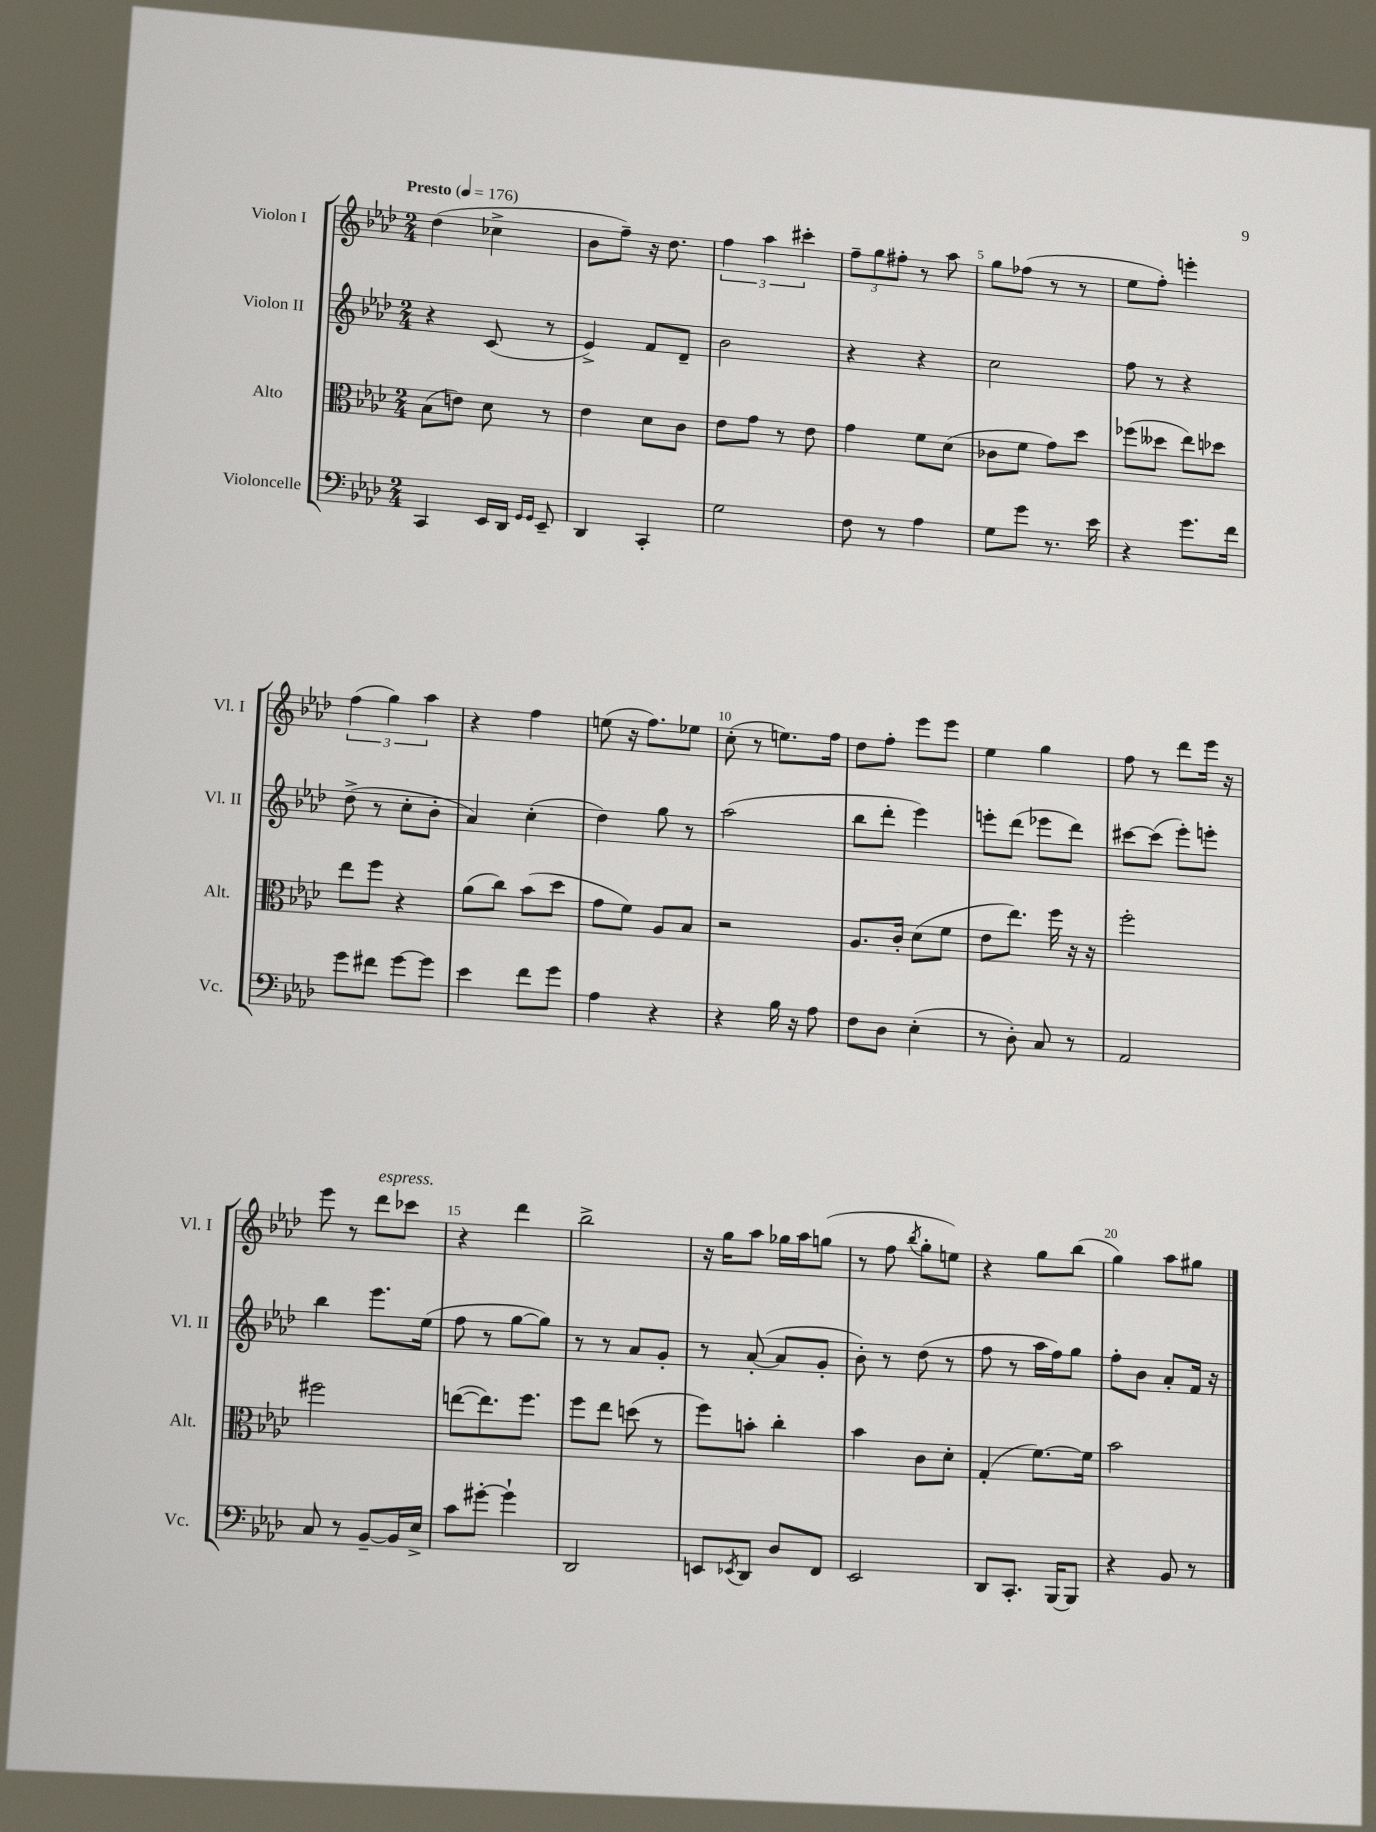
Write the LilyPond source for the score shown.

<<
\new StaffGroup <<
\new Staff = "s0" \with { instrumentName = "Violon I" shortInstrumentName = "Vl. I" } {
    \clef treble \key aes \major \numericTimeSignature \time 2/4 \tempo "Presto" 4 = 176
    des''4( ces''4-> |
    bes'8 f''8--) r16 des''8. |
    \tuplet 3/2 { f''4 aes''4 cis'''4-. } |
    \tuplet 3/2 { f''8-- g''8 fis''8-. } r8 aes''8 |
    g''8 fes''8( r8 r8 |
    ees''8 f''8-.) e'''4-. |
    \tuplet 3/2 { f''4( g''4) aes''4 } |
    r4 f''4 |
    e''8( r16 f''8.) ees''8 |
    c''8-.( r8 e''8.) f''16 |
    des''8 f''8-. ees'''8 ees'''8 |
    ees''4 g''4 |
    f''8 r8 des'''8 ees'''16 r16 |
    ees'''8 r8 des'''8^\markup { \italic "espress." } ces'''8 |
    r4 des'''4 |
    bes''2-> |
    r16 g''16 aes''8 ges''16 aes''16 g''8( |
    r8 f''8 \acciaccatura { bes''8 } g''8-. e''8) |
    r4 g''8 bes''8( |
    g''4) aes''8 gis''8 \bar "|." |
}
\new Staff = "s1" \with { instrumentName = "Violon II" shortInstrumentName = "Vl. II" } {
    \clef treble \key aes \major \numericTimeSignature \time 2/4
    r4 c'8( r8 |
    ees'4->) f'8 des'8-- |
    bes'2 |
    r4 r4 |
    c''2 |
    f''8 r8 r4 |
    des''8->( r8 c''8-. bes'8-. |
    aes'4) c''4-.( |
    des''4) g''8 r8 |
    aes''2( |
    bes''8 des'''8-. ees'''4) |
    e'''8-. des'''8( ees'''8 des'''8) |
    cis'''8~ cis'''8( ees'''8-.) e'''8-. |
    bes''4 ees'''8. ees''16( |
    f''8 r8 g''8~ g''8) |
    r8 r8 aes'8 g'8-. |
    r8 aes'8~-.( aes'8 g'8-. |
    bes'8-.) r8 des''8( r8 |
    f''8 r8 aes''16 f''16) g''8 |
    f''8-. bes'8 aes'8-. f'16 r16 \bar "|." |
}
\new Staff = "s2" \with { instrumentName = "Alto" shortInstrumentName = "Alt." } {
    \clef alto \key aes \major \numericTimeSignature \time 2/4
    bes8( e'8) des'8 r8 |
    ees'4 des'8 c'8 |
    ees'8 g'8 r8 ees'8 |
    g'4 f'8 des'8( |
    ces'8 f'8 g'8) des''8 |
    fes''8( deses''8 ees''8) des''8 |
    ees''8 f''8 r4 |
    aes'8( c''8) bes'8( des''8 |
    g'8 f'8) aes8 bes8 |
    r2 |
    aes8. c'16-. des'8( f'8 |
    ees'8 ees''8.) f''16 r16 r16 |
    f''2-. |
    fis''2 |
    e''8~( e''8.) f''8. |
    f''8 ees''8 d''8( r8 |
    f''8) b'8-. c''4-. |
    bes'4 c'8 des'8-. |
    g4-.( f'8.~) f'16 |
    bes'2 \bar "|." |
}
\new Staff = "s3" \with { instrumentName = "Violoncelle" shortInstrumentName = "Vc." } {
    \clef bass \key aes \major \numericTimeSignature \time 2/4
    c,4 ees,16 des,16 \grace { g,16 g,16 } ees,8-- |
    des,4 c,4-. |
    g2 |
    f8 r8 aes4 |
    g8 g'8 r8. ees'16 |
    r4 g'8. f'16 |
    g'8 fis'8 g'8~ g'8 |
    ees'4 f'8 g'8 |
    aes4 r4 |
    r4 bes16 r16 aes8 |
    f8 des8 ees4-.( |
    r8 des8-.) c8 r8 |
    aes,2 |
    c8 r8 bes,8~-- bes,16 ees16-> |
    c'8 gis'8~-. gis'4-! |
    des,2 |
    e,8 \acciaccatura { ees,8 } des,8 des8 f,8 |
    ees,2 |
    des,8 c,8.-. bes,,16~ bes,,8 |
    r4 bes,8 r8 \bar "|." |
}
>>
>>
\layout { \context { \Score \override BarNumber.break-visibility = ##(#f #t #t) barNumberVisibility = #(every-nth-bar-number-visible 5) } }
